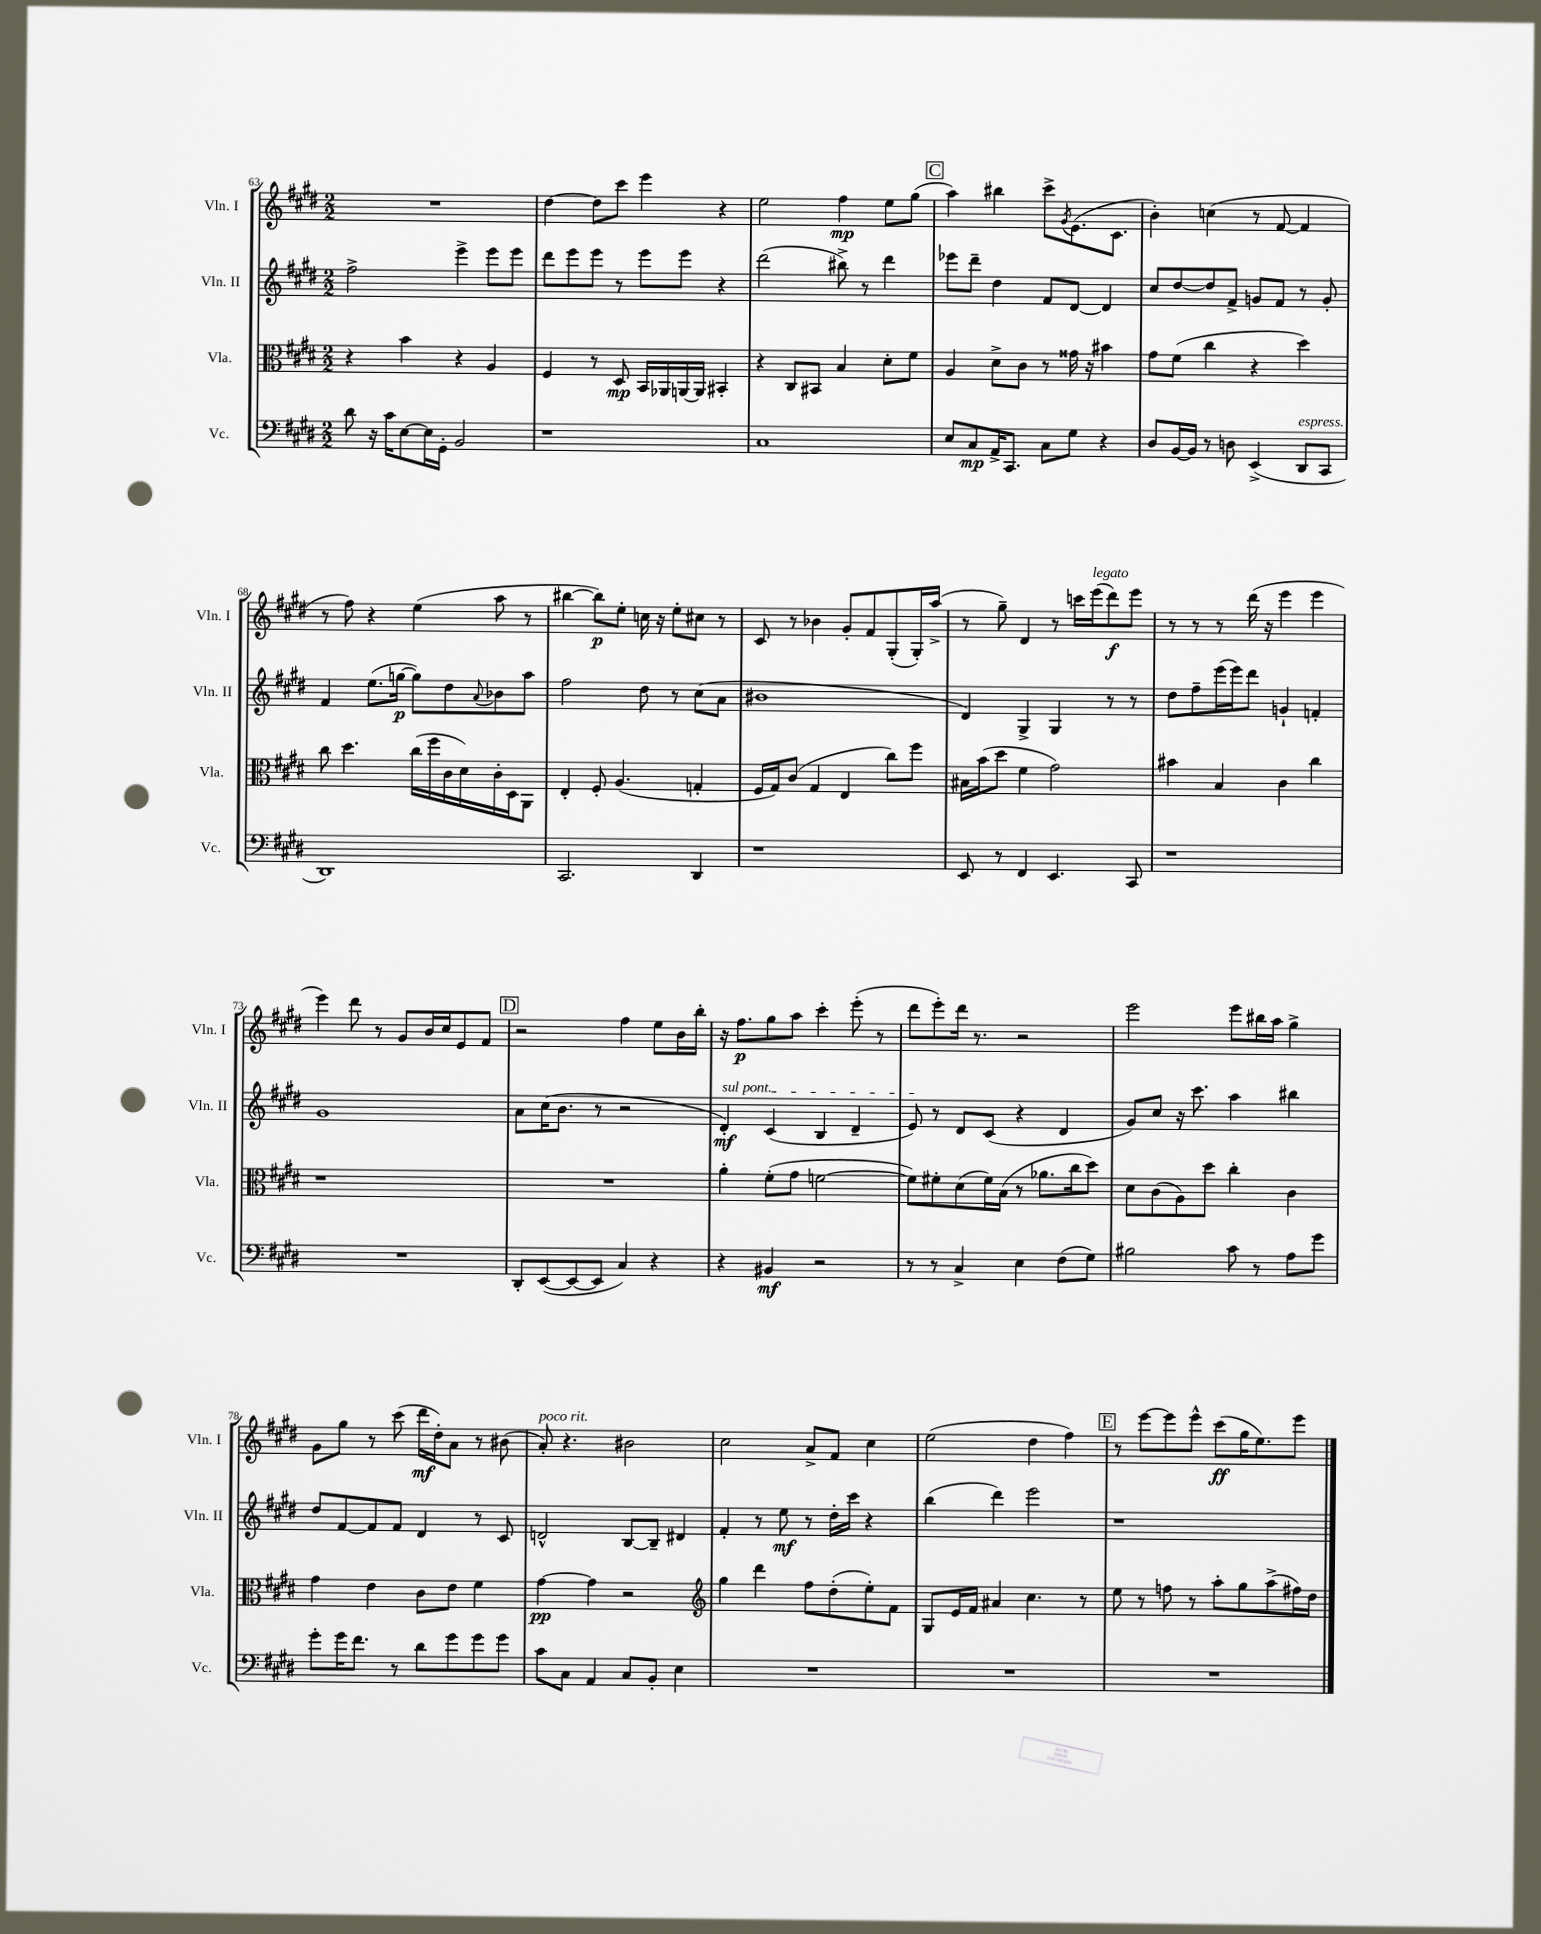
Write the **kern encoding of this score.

**kern	**dynam	**kern	**dynam	**kern	**dynam	**kern	**dynam
*part4	*part4	*part3	*part3	*part2	*part2	*part1	*part1
*staff4	*staff4	*staff3	*staff3	*staff2	*staff2	*staff1	*staff1
*I"Vc.	*	*I"Vla.	*	*I"Vln. II	*	*I"Vln. I	*
*I'Vc.	*	*I'Vla.	*	*I'Vln. II	*	*I'Vln. I	*
*clefF4	*	*clefC3	*	*clefG2	*	*clefG2	*
*k[f#c#g#d#]	*	*k[f#c#g#d#]	*	*k[f#c#g#d#]	*	*k[f#c#g#d#]	*
*M2/2	*	*M2/2	*	*M2/2	*	*M2/2	*
=63	=63	=63	=63	=63	=63	=63	=63
8d#\	.	4r	.	2ff#^\	.	1r	.
16r	.	.	.	.	.	.	.
16c#\KL	.	.	.	.	.	.	.
[8E\	.	4b\	.	.	.	.	.
16E\L]	.	.	.	.	.	.	.
16GG#'\JJ	.	.	.	.	.	.	.
2BB/	.	4r	.	4eee^\	.	.	.
.	.	4A/	.	8eee\L	.	.	.
.	.	.	.	8eee\J	.	.	.
=64	=64	=64	=64	=64	=64	=64	=64
1r	.	4F#/	.	8ddd#\L	.	[4dd#\	.
.	.	.	.	8eee\	.	.	.
.	.	8r	.	8eee\J	.	8dd#\L]	.
.	.	8D#/	mp	8r	.	8ccc#\J	.
.	.	16BB/LL	.	8eee\L	.	4eee\	.
.	.	16AA-X/	.	.	.	.	.
.	.	[16AAn/	.	8eee\J	.	.	.
.	.	16AA/JJ]	.	.	.	.	.
.	.	4BB#X'/	.	4r	.	4r	.
=65	=65	=65	=65	=65	=65	=65	=65
1C#	.	4r	.	(2ddd#\	.	2ee\	.
.	.	8C#/L	.	.	.	.	.
.	.	8BB#X/J	.	.	.	.	.
.	.	4B/	.	8bb#X^\)	.	4ff#\	mp
.	.	.	.	8r	.	.	.
.	.	8d#'\L	.	4ddd#\	.	8ee\L	.
.	.	8f#\J	.	.	.	(8gg#\J	.
!!LO:REH:place=s1:t=C
=66	=66	=66	=66	=66	=66	=66	=66
8E/L	.	4A/	.	8eee-X\L	.	4aa\)	.
8C#/	mp	.	.	8ddd#~\J	.	.	.
16AA^/K	.	8d#^\L	.	4dd#\	.	4bb#X\	.
8.CC#/J	.	.	.	.	.	.	.
.	.	8c#\J	.	.	.	.	.
8C#\L	.	8r	.	8f#/L	.	8ccc#^\L	.
.	.	.	.	.	.	8qg#/	.
8G#\J	.	16g##X\	.	[8d#/J	.	(8.e\	.
.	.	16r	.	.	.	.	.
4r	.	4b#X\	.	4d#/]	.	.	.
.	.	.	.	.	.	8.c#\J	.
=67	=67	=67	=67	=67	=67	=67	=67
8D#/L	.	8g#\L	.	8cc#/L	.	4b'\)	.
[16BB/L	.	(8f#\J	.	[8dd#/	.	.	.
16BB/JJ]	.	.	.	.	.	.	.
8r	.	4cc#\	.	8dd#/]	.	(4ccn\	.
8Dn\	.	.	.	8f#^/J	.	.	.
(4EE^/	.	4r	.	8gn/L	.	8r	.
.	.	.	.	8f#/J	.	[8f#/	.
!LO:TX:a:i:t=espress.	!	!	!	!	!	!	!
8DD#/L	.	4dd#\)	.	8r	.	4f#/]	.
8CC#/J	.	.	.	8g'/	.	.	.
!!LO:LB:g=z
=68	=68	=68	=68	=68	=68	=68	=68
1DD#)	.	8cc#\	.	4f#/	.	8r	.
.	.	4.dd#\	.	.	.	8ff#\)	.
.	.	.	.	(8.ee\L	.	4r	.
.	.	.	.	[16ggn\Jk	p	.	.
.	.	(16cc#\LL	.	8gg\L])	.	(4ee\	.
.	.	16ff#\	.	.	.	.	.
.	.	16c#\	.	8dd#\	.	.	.
.	.	16d#\)	.	.	.	.	.
.	.	.	.	8qqa/	.	.	.
.	.	16c#'\	.	8b-X\	.	8aa\	.
.	.	16D#\J	.	.	.	.	.
.	.	8AA\J	.	8aa\J	.	8r	.
=69	=69	=69	=69	=69	=69	=69	=69
2.CC#/	.	4E'/	.	2ff#\	.	[4bb#X\	.
.	.	8F#'/	.	.	.	8bb#\L])	p
.	.	(4.A/	.	.	.	8ee'\J	.
.	.	.	.	8dd#\	.	16ccn\	.
.	.	.	.	.	.	16r	.
.	.	.	.	8r	.	8ee'\L	.
4DD#/	.	4Gn'/	.	(8cc#\L	.	8cc#X\J	.
.	.	.	.	8a\J	.	8r	.
=70	=70	=70	=70	=70	=70	=70	=70
1r	.	16F#/LL	.	1b#X	.	8c#/	.
.	.	16G#/J)	.	.	.	.	.
.	.	(8c#/J	.	.	.	8r	.
.	.	4G#/	.	.	.	4b-X\	.
.	.	4E/	.	.	.	8g#'/L	.
.	.	.	.	.	.	8f#/	.
.	.	8cc#\L)	.	.	.	(8G#'/	.
.	.	8ff#\J	.	.	.	16G#'/L)	.
.	.	.	.	.	.	(16aa^/JJ	.
=71	=71	=71	=71	=71	=71	=71	=71
8EE/	.	16B#X\LL	.	4d#/)	.	8r	.
.	.	(16b\J	.	.	.	.	.
8r	.	8dd#\J	.	.	.	8gg#~\)	.
4FF#/	.	4f#\	.	4G#^/	.	4d#/	.
4.EE/	.	2g#\)	.	4G#/	.	8r	.
.	.	.	.	.	.	16cccn\LL	.
!	!	!	!	!	!	!LO:TX:a:i:t=legato	!
.	.	.	.	.	.	(16eee\J	.
.	.	.	.	8r	.	8ddd#\)	f
8CC#/	.	.	.	8r	.	8eee\J	.
=72	=72	=72	=72	=72	=72	=72	=72
1r	.	4b#X\	.	8dd#\L	.	8r	.
.	.	.	.	8ff#~\	.	8r	.
.	.	4B/	.	(16eee\L	.	8r	.
.	.	.	.	16eee\J)	.	.	.
.	.	.	.	8ddd#\J	.	(16ddd#\	.
.	.	.	.	.	.	16r	.
.	.	4c#\	.	4gn`/	.	4eee\	.
.	.	4cc#\	.	4fn'/	.	4eee\	.
!!LO:LB:g=z
=73	=73	=73	=73	=73	=73	=73	=73
1r	.	1r	.	1g#	.	4eee\)	.
.	.	.	.	.	.	8ddd#\	.
.	.	.	.	.	.	8r	.
.	.	.	.	.	.	8g#/L	.
.	.	.	.	.	.	16b/L	.
.	.	.	.	.	.	16cc#/J	.
.	.	.	.	.	.	8e/	.
.	.	.	.	.	.	8f#/J	.
!!LO:REH:place=s1:t=D
=74	=74	=74	=74	=74	=74	=74	=74
8DD#'/L	.	1r	.	8a\L	.	2r	.
([8EE/	.	.	.	(16cc#\K	.	.	.
.	.	.	.	8.b\J	.	.	.
8EE/_	.	.	.	.	.	.	.
8EE/J]	.	.	.	8r	.	.	.
4C#/)	.	.	.	2r	.	4ff#\	.
4r	.	.	.	.	.	8ee\L	.
.	.	.	.	.	.	16b\L	.
.	.	.	.	.	.	16bb'\JJ	.
=75	=75	=75	=75	=75	=75	=75	=75
!	!	!	!	!LO:TX:a:i:t=sul pont.	!	!	!
4r	.	4a'\	.	4d#'/)	mf	16r	.
.	.	.	.	.	.	8.ff#\L	p
4BB#X/	mf	(8f#'\L	.	(4c#/	.	8gg#\	.
.	.	8g#\J	.	.	.	8aa\J	.
2r	.	[2fn\	.	4B/	.	4ccc#'\	.
.	.	.	.	4d#~/	.	(8eee'\	.
.	.	.	.	.	.	8r	.
=76	=76	=76	=76	=76	=76	=76	=76
8r	.	8f\L])	.	8e/)	.	8ddd#\L	.
8r	.	8f#X'\	.	8r	.	8eee'\)	.
4C#^/	.	(8d#\	.	8d#/L	.	16ddd#\Jk	.
.	.	.	.	.	.	8.r	.
.	.	16f#\L)	.	(8c#/J	.	.	.
.	.	(16B\JJ	.	.	.	.	.
4E\	.	8r	.	4r	.	2r	.
.	.	8.a-X\L	.	.	.	.	.
(8F#\L	.	.	.	4d#/	.	.	.
.	.	16cc#\k	.	.	.	.	.
8G#\J)	.	8dd#\J)	.	.	.	.	.
=77	=77	=77	=77	=77	=77	=77	=77
2B#X\	.	8d#\L	.	8g#/L)	.	2eee\	.
.	.	(8c#\	.	8cc#/J	.	.	.
.	.	8A\)	.	16r	.	.	.
.	.	.	.	8.ccc#\	.	.	.
.	.	8dd#\J	.	.	.	.	.
8c#\	.	4cc#'\	.	4aa\	.	8eee\L	.
8r	.	.	.	.	.	16bb#X\L	.
.	.	.	.	.	.	16aa\JJ	.
8A\L	.	4c#\	.	4bb#X\	.	4gg#^\	.
8g#\J	.	.	.	.	.	.	.
!!LO:LB:g=z
=78	=78	=78	=78	=78	=78	=78	=78
8g#'\L	.	4g#\	.	8dd#/L	.	8g#\L	.
16g#\K	.	.	.	[8f#/	.	8gg#\J	.
8.f#\J	.	.	.	.	.	.	.
.	.	4e\	.	8f#/]	.	8r	.
8r	.	.	.	8f#/J	.	(8ccc#\	.
8d#\L	.	8c#\L	.	4d#/	.	16ddd#\LL	mf
.	.	.	.	.	.	16dd#'\J)	.
8g#\	.	8e\J	.	.	.	8a\J	.
8g#\	.	4f#\	.	8r	.	8r	.
8g#\J	.	.	.	8c#/	.	(8b#X\	.
=79	=79	=79	=79	=79	=79	=79	=79
!	!	!	!	!	!	!LO:TX:a:i:t=poco rit.	!
8c#\L	.	[4g#\	pp	2dn^^/	.	8a'/)	.
8C#\J	.	.	.	.	.	4.r	.
4AA/	.	4g#\]	.	.	.	.	.
8C#/L	.	2r	.	[8B/L	.	2b#X\	.
8BB'/J	.	.	.	8B~/J]	.	.	.
4E\	.	.	.	4d#X/	.	.	.
=80	=80	=80	=80	=80	=80	=80	=80
*	*	*clefG2	*	*	*	*	*
1r	.	4gg#\	.	4f#'/	.	2cc#\	.
.	.	4ddd#\	.	8r	.	.	.
.	.	.	.	8ee\	mf	.	.
.	.	8ff#\L	.	8r	.	8a^/L	.
.	.	(8dd#'\	.	16dd#'\LL	.	8f#/J	.
.	.	.	.	16ccc#\JJ	.	.	.
.	.	8ee'\)	.	4r	.	4cc#\	.
.	.	8f#\J	.	.	.	.	.
=81	=81	=81	=81	=81	=81	=81	=81
1r	.	8G#/L	.	(4bb\	.	(2ee\	.
.	.	16e/L	.	.	.	.	.
.	.	16f#/JJ	.	.	.	.	.
.	.	4a#X/	.	4ddd#\)	.	.	.
.	.	4.cc#\	.	2eee\	.	4dd#\	.
.	.	.	.	.	.	4ff#\)	.
.	.	8r	.	.	.	.	.
!!LO:REH:place=s1:t=E
=82	=82	=82	=82	=82	=82	=82	=82
1r	.	8ee\	.	1r	.	8r	.
.	.	8r	.	.	.	[8eee\L	.
.	.	8ffn\	.	.	.	8eee\]	.
.	.	8r	.	.	.	8eee^^\J	.
.	.	8aa'\L	.	.	.	(8ccc#\L	ff
.	.	8gg#\	.	.	.	16gg#\K	.
.	.	.	.	.	.	8.ee\)	.
.	.	(8aa^\	.	.	.	.	.
.	.	16ff#X\L)	.	.	.	8eee\J	.
.	.	16dd#\JJ	.	.	.	.	.
==	==	==	==	==	==	==	==
*-	*-	*-	*-	*-	*-	*-	*-
